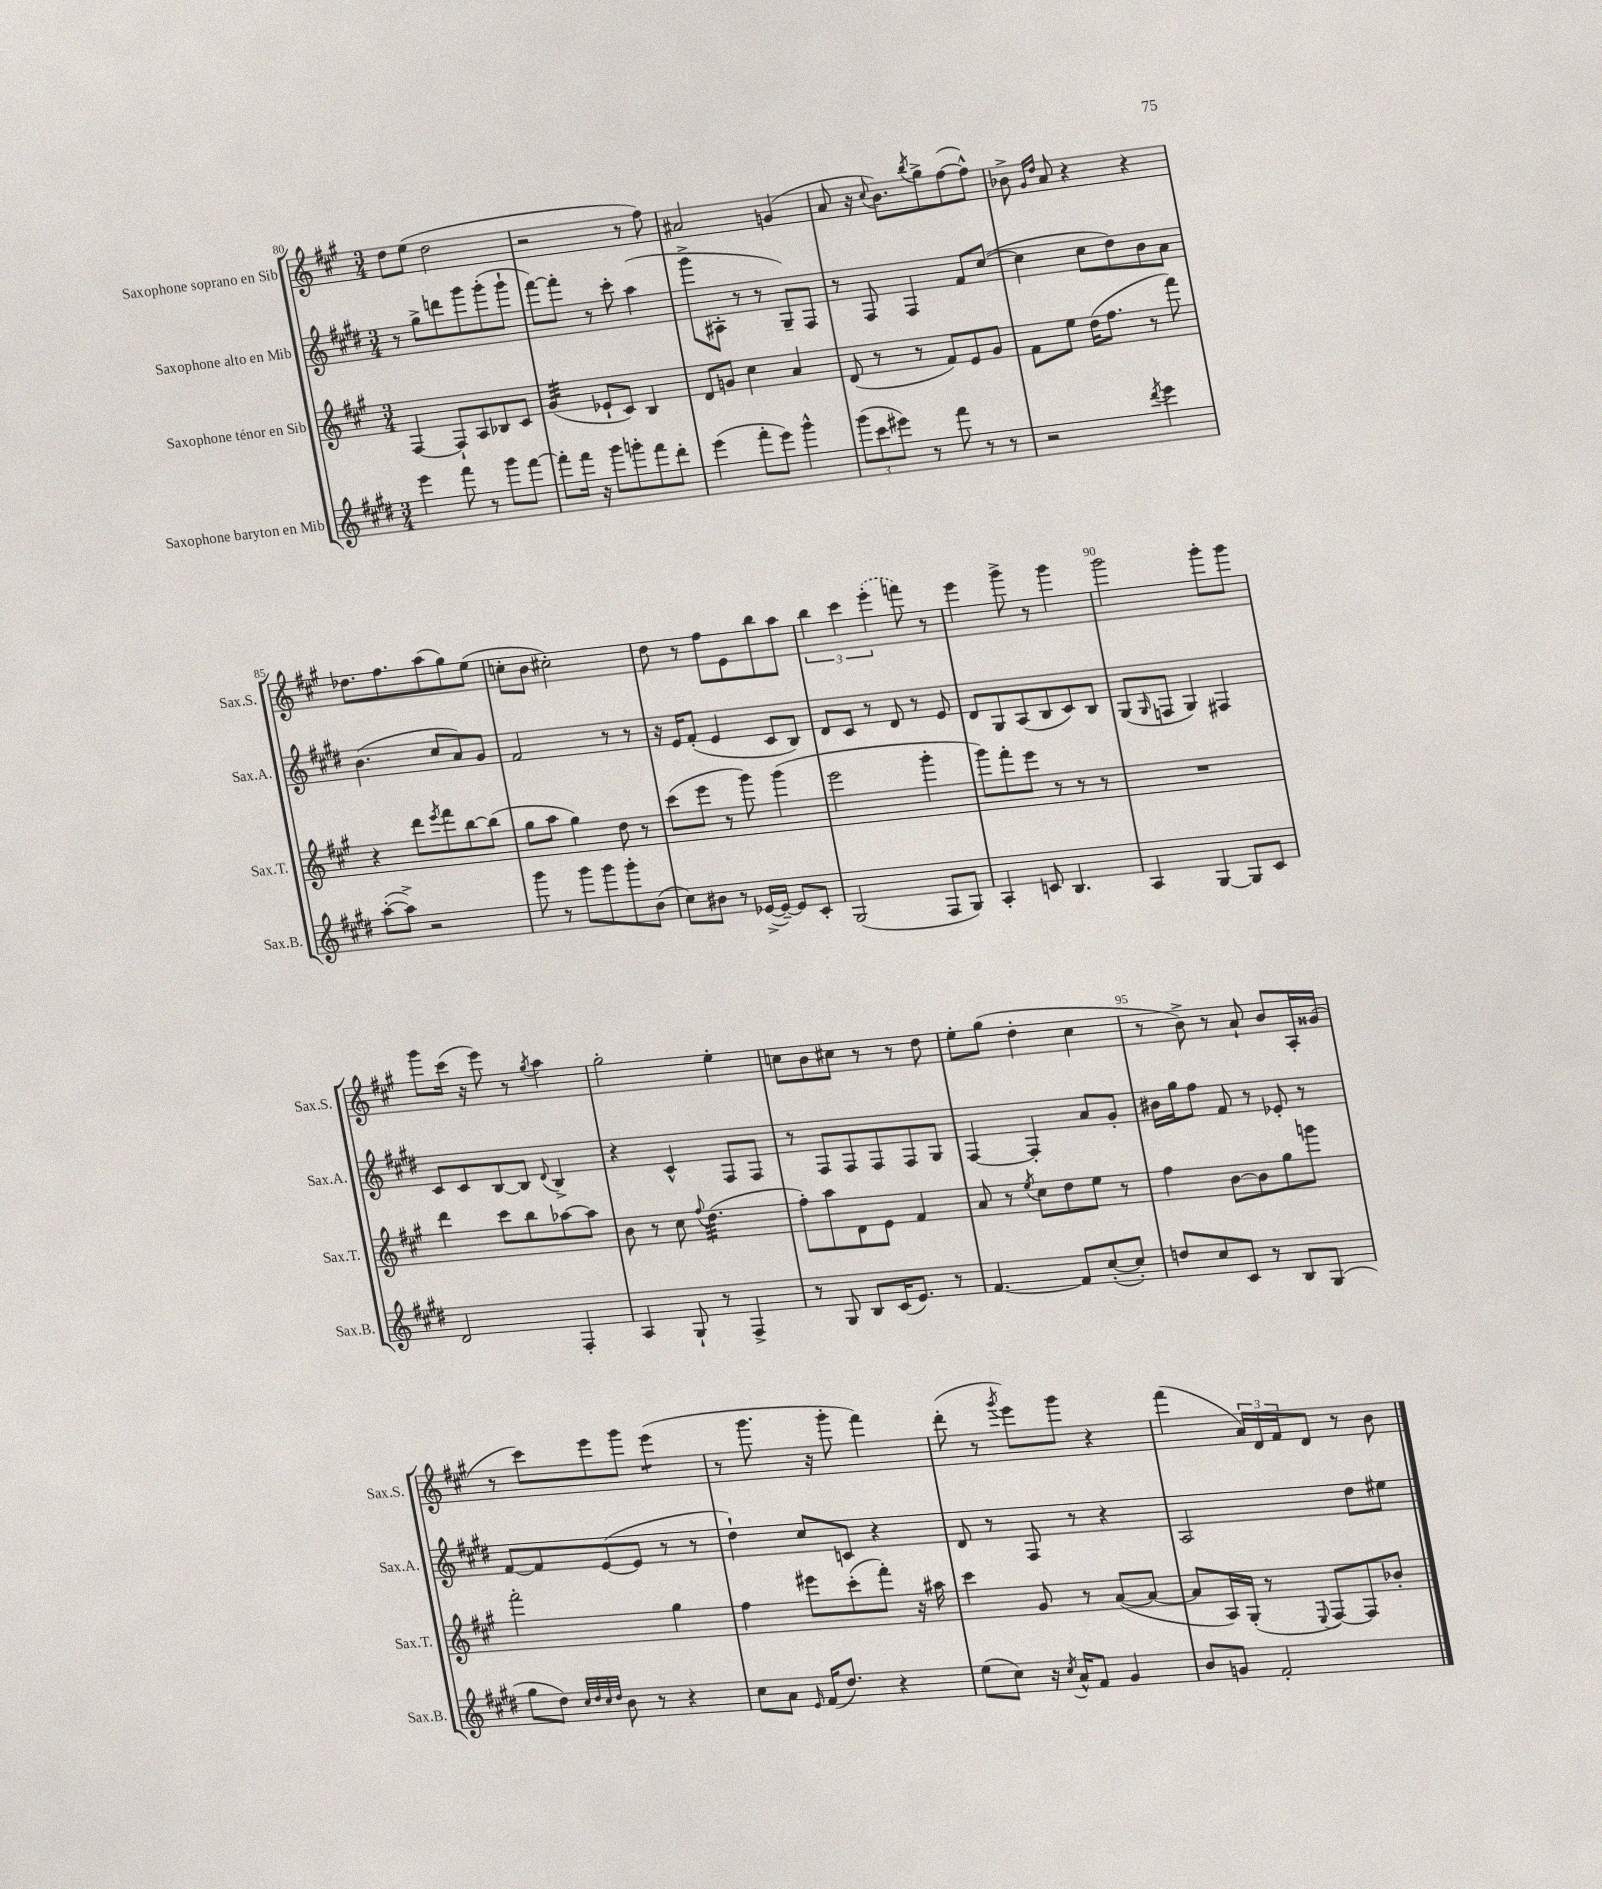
<<
\new StaffGroup <<
\new Staff = "s0" \with { instrumentName = "Saxophone soprano en Sib" shortInstrumentName = "Sax.S." } {
    \clef treble \key a \major \numericTimeSignature \time 3/4
    d''8 e''8( d''2 |
    r2 r8 fis''8) |
    ais'2 g'4( |
    a'8 r16 \appoggiatura { cis''8 } b'8.) \acciaccatura { b''8 } gis''8-> fis''8~( fis''8-^) |
    bes'8-> \grace { gis'16 d''16 } a'8 r4 r4 |
    des''8. fis''8. a''8( gis''8) e''8( |
    c''8-. b'8 cis''2-.) |
    d''8 r8 fis''8 e'8 b''8 a''8 |
    \tuplet 3/2 { b''4 cis'''4 \once \slurDashed e'''4-.( } f'''8) r8 |
    e'''4 gis'''8-> r8 gis'''4 |
    gis'''2 gis'''8-. gis'''8 |
    gis'''8 cis'''16( r16 e'''8) r8 \acciaccatura { gis''8 } a''4 |
    gis''2-. e''4-. |
    c''8 b'8 cis''8 r8 r8 d''8 |
    e''8-. gis''8( d''4-. cis''4 |
    r8 b'8->) r8 a'8-! b'8 a16-. gisis'16( |
    r8 cis'''8) e'''8 gis'''8 e'''4:8( |
    r8 gis'''8. r16 gis'''8-. fis'''4) |
    d'''8-.( r8 \acciaccatura { gis'''8 } e'''8) gis'''8 r4 |
    fis'''4( \tuplet 3/2 { a'16) d'16 fis'16 } d'8 r8 b'8 \bar "|." |
}
\new Staff = "s1" \with { instrumentName = "Saxophone alto en Mib" shortInstrumentName = "Sax.A." } {
    \clef treble \key e \major \numericTimeSignature \time 3/4
    r8 gis''8-> d'''8 gis'''8 gis'''8-.( gis'''8-! |
    fis'''8~) fis'''8-. r8 cis'''8-. a''4( |
    gis'''8-> ais8-. r8 r8 gis8--) fis8 |
    r8 fis8 fis4 fis'8 cis''8~( |
    cis''4 cis''8 dis''8) b'8 a'8 |
    b'4.( cis''8 a'8) gis'8 |
    fis'2 r8 r8 |
    r16 e'16 fis'8-.( e'4 cis'8 b8) |
    dis'8 cis'8 r8 dis'8 r8 e'8 |
    dis'8 gis8 a8( b8 cis'8) b8 |
    gis8( \grace { gis16 } f8 gis4) fis4 |
    cis'8 cis'8 b8~ b8 \appoggiatura { dis'8 } b4-> |
    r4 cis'4-^ fis8 fis8 |
    r8 fis8 fis8 fis8 fis8 gis8 |
    fis4~ fis4-. a'8 gis'8-. |
    bis'16 gis''16 fis''8 fis'8 r8 ees'8-. r8 |
    fis'8~ fis'8 e'8~( e'8 r8 r8 |
    dis''4-!) cis''8 c'8 r4 |
    dis'8 r8 fis8 r8 r4 |
    a2 dis''8 eis''8 \bar "|." |
}
\new Staff = "s2" \with { instrumentName = "Saxophone ténor en Sib" shortInstrumentName = "Sax.T." } {
    \clef treble \key a \major \numericTimeSignature \time 3/4
    fis4~ fis8-! a8 bes8 cis'8 |
    gis'4:32( ees'8-! cis'8) b4 |
    d'8 g'8 cis''4 a'4 |
    d'8( r8 r8 fis'8) e'8 gis'8 |
    fis'8 e''8 d''16( fis''8. r8 fis'''8) |
    r4 d'''8 \acciaccatura { e'''8 } fis'''8 b''8~ b''8( |
    gis''8 a''8 gis''4) d''8 r8 |
    cis'''8( e'''8 r8 gis'''8) gis'''4( |
    e'''2 gis'''4-. |
    gis'''8) fis'''8-. e'''8 r8 r8 r8 |
    R2. |
    d'''4 cis'''8 b''8 aes''8~ aes''8 |
    b'8 r8 cis''8 \appoggiatura { fis''8 } d''4.:32( |
    fis''8-.) a''8 d'8 e'8 fis'4 |
    a'8 r8 \acciaccatura { e''8 } cis''8 d''8 e''8 r8 |
    fis''4 b'8~ b'8 gis''8 g'''8 |
    fis'''2-. gis''4 |
    fis''4 eis'''8 cis'''8-.( fis'''8-.) r16 ais''16 |
    cis'''4 gis'8 r8 a'8~( a'8~ |
    a'8 a16) gis16-.( r8 \appoggiatura { e8 } fis8~) fis8 bes'8-. \bar "|." |
}
\new Staff = "s3" \with { instrumentName = "Saxophone baryton en Mib" shortInstrumentName = "Sax.B." } {
    \clef treble \key e \major \numericTimeSignature \time 3/4
    e'''4 fis'''8 r8 gis'''8 fis'''8~ |
    fis'''8-. fis'''16 r16 gis'''8 g'''8-. fis'''8 dis'''8-. |
    e'''4( fis'''8-. e'''8) gis'''4-^ |
    \tuplet 3/2 { gis'''8( cis'''8 eis'''8) } r8 fis'''8 r8 r8 |
    r2 \acciaccatura { dis'''8 } e'''4 |
    a''8~-.( a''8->) r2 |
    gis'''8 r8 gis'''8 gis'''8 gis'''8-. b'8( |
    cis''8) bis'8 r8 ees'16~->( ees'16~--) ees'8 cis'8-. |
    gis2( fis8 gis8) |
    a4-. c'8 b4. |
    a4 gis4~ gis8 cis'8 |
    dis'2 fis4-. |
    a4 gis8-! r8 fis4-> |
    r8 gis8 b8 cis'16( e'8.) r8 |
    fis'4.~ fis'8 cis''8~-.( cis''8-.) |
    d''8 cis''8 cis'8 r8 b8 gis8( |
    gis''8 dis''8) \grace { cis''32 dis''32 cis''32 dis''32 } b'8 r8 r4 |
    cis''8 a'8 \grace { e'16 } fis'16( dis''8.) r4 |
    e''8( cis''8) r16 \acciaccatura { cis''8 } a'16-^ fis'8 gis'4 |
    b'8 g'8 fis'2-. \bar "|." |
}
>>
>>
\layout { \context { \Score currentBarNumber = #80 \override BarNumber.break-visibility = ##(#f #t #t) barNumberVisibility = #(every-nth-bar-number-visible 5) } }
